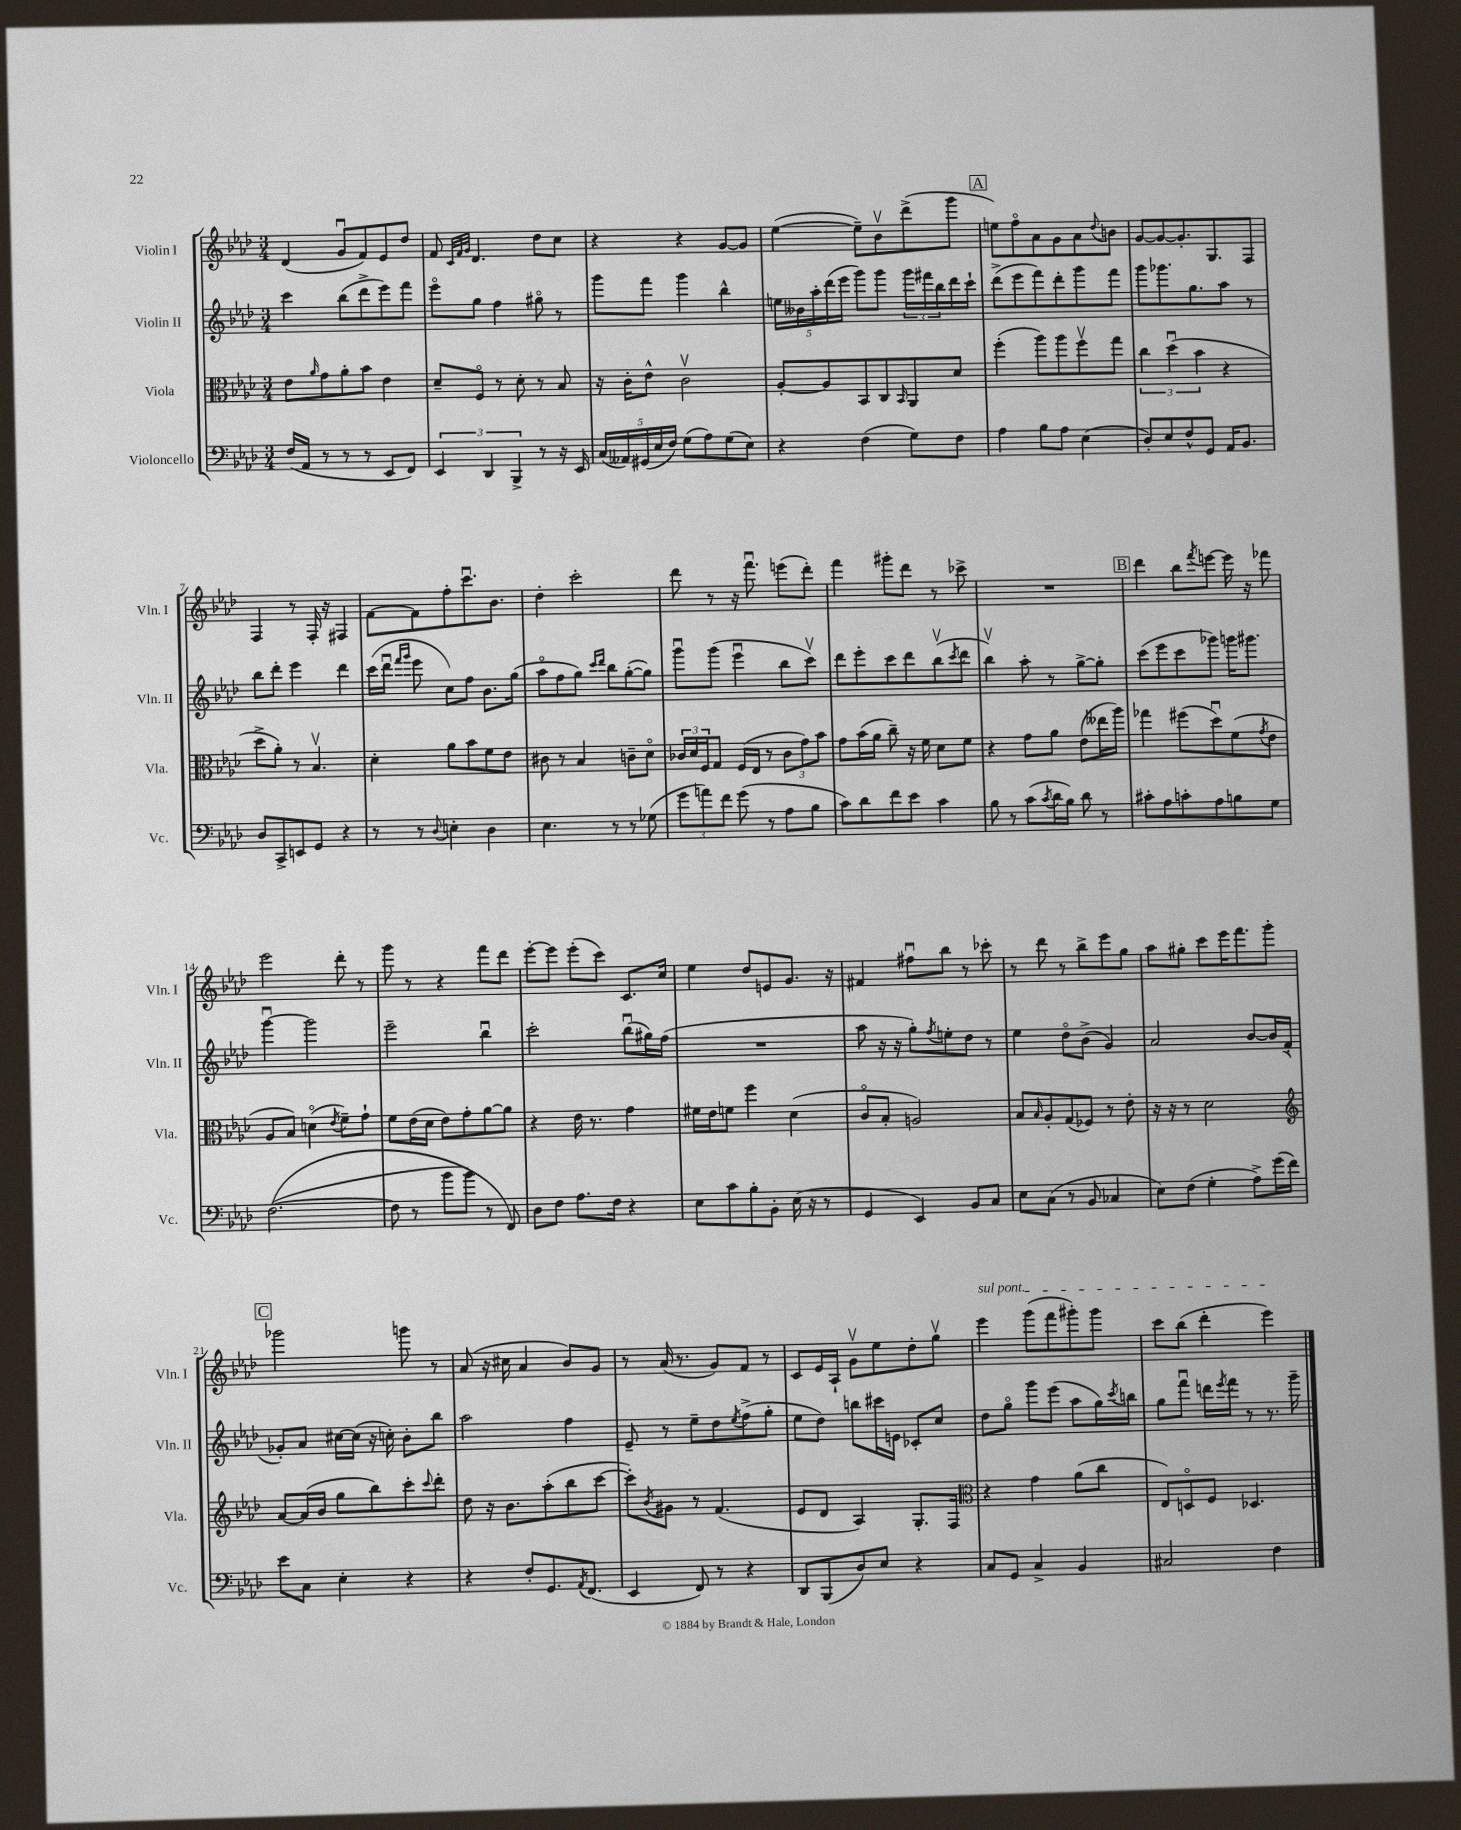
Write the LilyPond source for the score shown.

<<
\new StaffGroup <<
\new Staff = "s0" \with { instrumentName = "Violin I" shortInstrumentName = "Vln. I" } {
    \clef treble \key aes \major \numericTimeSignature \time 3/4
    des'4( g'8\downbow f'8) ees'8 des''8 |
    f'8 \grace { c'32 f'32 g'32 } des'4. des''8 c''8 |
    r4 r4 g'8~ g'8 |
    ees''4~( ees''8--) bes'8\upbow des'''8->( g'''8 |
    \mark \markup { \box "A" } e''8) f''8\flageolet aes'8 g'8 aes'8 \appoggiatura { des''8 } b'8 |
    g'8~ g'8~ g'8.-. g8. f8 |
    f4 r8 f16-. r16 fis4 |
    f'8~ f'8 f''8-. c'''8.\downbow bes'8. |
    des''4-. c'''2-. |
    des'''8 r8 r16 f'''8.\downbow e'''8( des'''8-.) |
    f'''4 gis'''8-. des'''8 r8 ces'''8-> |
    R2. |
    \mark \markup { \box "B" } des'''4 bes''8 \acciaccatura { f'''8 } e'''8~ e'''16 r16 fes'''8 |
    ees'''2 des'''8-. r8 |
    g'''8 r8 r4 f'''8 des'''8 |
    ees'''8~-. ees'''8 ees'''8-.( c'''8) c'8. c''16 |
    ees''4 des''8 e'8 g'8. r16 |
    fis'4 fis''8\downbow bes''8 r8 ces'''8-. |
    r8 des'''8 r8 bes''8-> ees'''8 g''8 |
    aes''8 gis''8-. c'''8 ees'''16 f'''8. g'''8-. |
    \mark \markup { \box "C" } ges'''2 g'''8 r8 |
    aes'8( r16 cis''16 aes'4 bes'8) g'8 |
    r8 aes'16( r8. g'8) f'8 r8 |
    c'8 ees'16 aes16-! g'8\upbow ees''8 des''8-. g''8\upbow |
    \once \override TextSpanner.bound-details.left.text = \markup { \italic "sul pont." } ees'''4\startTextSpan g'''8( f'''8 gis'''8-.) gis'''8 |
    c'''8 bes''8( des'''4-. ees'''4\stopTextSpan) \bar "|." |
}
\new Staff = "s1" \with { instrumentName = "Violin II" shortInstrumentName = "Vln. II" } {
    \clef treble \key aes \major \numericTimeSignature \time 3/4
    c'''4 bes''8( des'''8-> ees'''8) f'''8 |
    ees'''8\flageolet g''8 f''4 gis''8\flageolet r8 |
    g'''8 f'''8 g'''4 bes''4-^ |
    \tuplet 5/4 { e''16 beses'16 aes''16-. des'''16( ees'''16 } g'''8) g'''8 \tuplet 3/2 { g'''16 fis'''16 bes''16 } des'''16 c'''16-! |
    \mark \markup { \box "A" } des'''8->( ees'''8 f'''8) des'''8-. g'''8 f'''8 |
    g'''8 ges'''8. g''8. aes''8 r8 |
    bes''8 des'''8-. ees'''4 des'''4 |
    c'''16( des'''16\downbow \grace { f'''16 g'''16 } ees'''8 c''8) f''8 bes'8. g''16( |
    aes''8\flageolet f''8 g''8) \grace { c'''16 des'''16 } bes''8 g''8~-.( g''8) |
    g'''8\downbow g'''8( ees'''4\downbow bes''8 c'''8\upbow) |
    des'''8 ees'''8-. c'''8 des'''8 bes''8\upbow( \acciaccatura { c'''8 } des'''8 |
    bes''4\upbow) aes''8-. r8 g''8~-> g''8-. |
    \mark \markup { \box "B" } c'''8( ees'''8 c'''8 ges'''8) g'''16 gis'''8. |
    g'''4~\downbow g'''2 |
    ees'''2-- bes''4\downbow |
    c'''2-. bes''8\downbow( gis''16) f''16( |
    R2. |
    aes''8 r16 r16 g''8-.) \acciaccatura { f''8 } e''8-. des''8 r8 |
    ees''4 des''8\flageolet bes'8->( g'4) |
    aes'2 bes'8~ bes'16 f'16-.( |
    \mark \markup { \box "C" } ges'8-.) aes'8 cis''16~ cis''16( r16 c''16-.) bes'8-. bes''8 |
    aes''2 f''4 |
    ees'8-- r8 ees''8-- des''8 \acciaccatura { ees''8 } f''8->( g''8-. |
    ees''8 des''8) b''8 cis'''16 e'16 ces'8-. c''8 |
    des''8 g''8\flageolet g'''8 ees'''8( aes''8 g''16) \acciaccatura { c'''8 } b''16 |
    g''8 f'''8\downbow d'''16 \acciaccatura { ees'''8 } f'''16 r8 r8. g'''16-- \bar "|." |
}
\new Staff = "s2" \with { instrumentName = "Viola" shortInstrumentName = "Vla." } {
    \clef alto \key aes \major \numericTimeSignature \time 3/4
    ees'8 \grace { aes'16 } g'8 aes'8-. bes'8 ees'4 |
    des'8-- f8\flageolet r8 des'8-. r8 bes8 |
    r16 c'16-. ees'8-^ c'2\upbow |
    aes8~-. aes8 bes,8 c8 \grace { bes,16 } aes,8 des'8 |
    \mark \markup { \box "A" } f''4-.( aes''8) aes''8 f''8\upbow g''8 |
    \tuplet 3/2 { c''4 des''4\downbow( bes'4 } r4 |
    des''8-> aes'8-.) r8 bes4.\upbow |
    des'4-. aes'8 bes'8 f'8 ees'8 |
    cis'8 r8 bes4 c'8-- des'8\flageolet |
    \tuplet 3/2 { ces'16 des'16 f16 } g8 f16( ees16 r8 \tuplet 3/2 { ces'8 g'8) bes'8 } |
    g'8 bes'16( aes'16 c''8--) r16 f'16 des'8 f'8 |
    r4 g'8 aes'8 ees'8( eeses''16 aes''16) |
    \mark \markup { \box "B" } ges''4 fis''8( des''8\downbow) f'8( \acciaccatura { g'8 } ees'8 |
    aes8 bes8) d'4\flageolet( \acciaccatura { ees'8 } f'8--) g'8-! |
    f'8 ees'16( des'16 ees'8) g'8-. aes'8~ aes'8 |
    r4 ees'16 r8. g'4 |
    fis'16 ees'16 f'8 f''4 des'4( |
    c'8\flageolet bes8-. a2) |
    bes8 \grace { bes16 } aes8-. g8( fes8) r8 ees'8-. |
    r16 r16 r8 des'2 |
    \mark \markup { \box "C" } \clef treble aes'8~ aes'16( bes'16 g''8 bes''8) c'''8-. \appoggiatura { c'''8 } des'''8-. |
    des''8 r16 bes'8. aes''8-.( bes''8 c'''8~ |
    c'''8-.) \acciaccatura { bes'8 } gis'8 r8 f'4.( |
    ees'8 des'8 aes4) g8.-. f16 |
    \clef alto r4 g'4 aes'8( c''8 |
    ees8) d8\flageolet f8 des4. \bar "|." |
}
\new Staff = "s3" \with { instrumentName = "Violoncello" shortInstrumentName = "Vc." } {
    \clef bass \key aes \major \numericTimeSignature \time 3/4
    f16( aes,16 r8 r8 r8 ees,8 f,8) |
    \tuplet 3/2 { ees,4 des,4 bes,,4-> } r8 r16 ees,16 |
    \tuplet 5/4 { c16( aeses,16) gis,16( ees16 f16) } g8( aes8) g8( ees8) |
    r4 f4( g8) f8 |
    \mark \markup { \box "A" } aes4 bes8 aes8 ees4( |
    des8-.) ees8 f8-^ g,8 aes,16 bes,8. |
    des8 c,8-> e,8 g,8 r4 |
    r8 r8 \appoggiatura { des8 } e4-. des4 |
    ees4. r8 r8 ges8( |
    \tuplet 3/2 { g'8 a'8) f'8 } g'8( r8 aes8 bes8 |
    c'8) des'8 f'8 ees'8 c'4 |
    bes8 r8 c'8( \acciaccatura { c'8 } des'16 bes16) des'8 r8 |
    \mark \markup { \box "B" } cis'8-. aes8 c'8-. aes8 b8 g8 |
    f2.~(\( |
    f8 r8 bes'8 bes'8) r8 f,8\) |
    des8 f8 aes8. f16 r4 |
    ees8 c'8 bes8-. bes,8-. ees16( r16 r8 |
    g,4 ees,4) bes,8 c8 |
    ees8 c8( r8 bes,8 ces4 |
    ees8) f8( g4-. aes8->) g'16( f'16) |
    \mark \markup { \box "C" } ees'8 c8 ees4-. r4 |
    r4 f8-. g,8. \acciaccatura { aes,8 } f,8.( |
    ees,4 f,8) r8 r4 |
    des,8 bes,,8( des8) ees8 r4 |
    c8 g,8 c4-> bes,4 |
    cis2 f4 \bar "|." |
}
>>
>>
